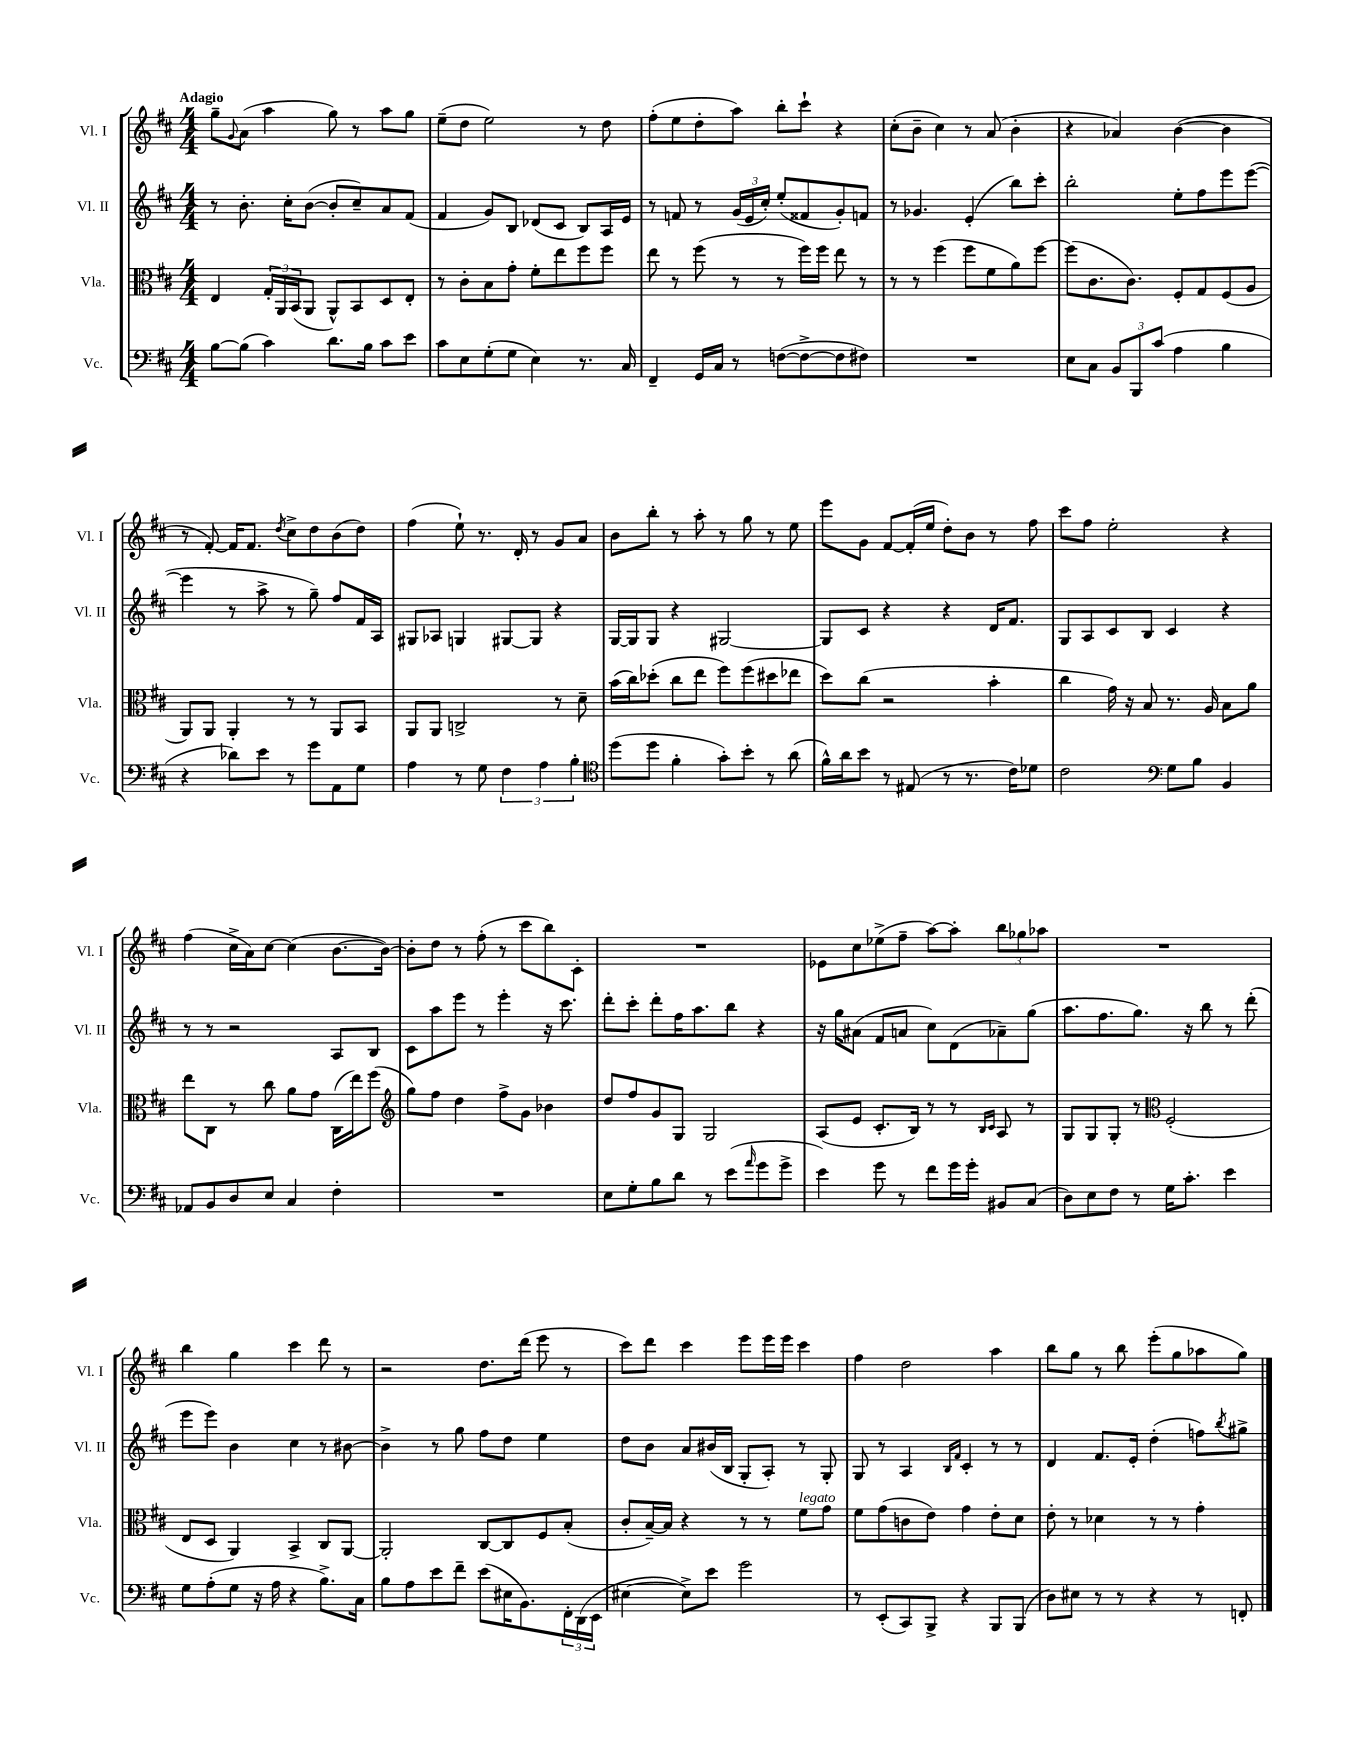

**kern	**kern	**kern	**kern
*staff4	*staff3	*staff2	*staff1
*clefF4	*clefC3	*clefG2	*clefG2
*k[f#c#]	*k[f#c#]	*k[f#c#]	*k[f#c#]
*M4/4	*M4/4	*M4/4	*M4/4
[8B\L	4E/	8r	8gg~\L
.	.	.	8qqg/
(8B\]J	.	8.b'\	(8a\J
4c#\)	24G'/LL	.	4aa\
.	24AA/	.	.
.	.	16cc#'\LK	.
.	(24BB/J	.	.
.	8AA/J	([8b\J	.
8.d\L	8AA^^/L)	8b'/]L	8gg\)
.	8BB/	8cc#~/)	8r
16B\Jk	.	.	.
8c#\L	8D/	8a/	8aa\L
8e\J	8E'/J	(8f#/J	8gg\J
=	=	=	=
8c#\L	8r	4f#/	(8ee~\L
8E\	8c#'\L	.	8dd\J
(8G'\	8B\	8g/L)	2ee\)
8G\J	8g'\J	8B/J	.
4E\)	8f#'\L	(8d-/L	.
.	8ee\	8c#/J	.
8.r	8ff#\	8B/L)	8r
.	8ff#\J	16A/L	8dd\
16C#/	.	16e/JJ	.
=	=	=	=
4FF#~/	8ee\	8r	(8ff#'\L
.	8r	8f/	8ee\
16GG/LL	(8ff#\	8r	8dd'\
16C#/JJ	.	.	.
8r	8r	(24g/LL	8aa\J)
.	.	24e/	.
.	.	24cc#'/JJ)	.
([8F\L	8r	(8ee'/L	8bb'\L
8F^\_	16ff#\LL)	8f##/	8ccc#`\J
.	16ff#\JJ	.	.
8F\]	8ee\	8g'/)	4r
8F#\J)	8r	8f/J	.
=	=	=	=
1r	8r	8r	(8cc#'\L
.	8r	4.g-/	8b~\J
.	(4ff#\	.	4cc#\)
.	8ff#\L	(4e'/	8r
.	8f#\	.	(8a/
.	8a\)	8bb\L)	4b'\
.	[8ff#\J	8ccc#'\J	.
=	=	=	=
8E\L	(8ff#\]L	2bb'\	4r
8C#\J	8.c#\	.	.
12BB/L	.	.	4a-/)
.	8.c#\J)	.	.
12BBB/	.	.	.
(12c#/J	.	.	.
4A\	8F#'/L	8ee'\L	([4b\
.	8G/	8ff#\	.
4B\	(8F#/	8eee\	4b\]
.	8A/J	([8eee\J	.
=	=	=	=
4r	8AA/L)	4eee\]	8r
.	8AA/J	.	[8f#'/)
8d-\L)	4AA'/	8r	16f#/]LK
.	.	.	8.f#/J
8e\J	.	8aa^\	.
.	.	.	8qdd/
8r	8r	8r	8cc#^\L
8g\L	8r	8gg~\)	8dd\
8AA\	8AA/L	8ff#/L	(8b\
8G\J	8BB/J	16f#/L	8dd\J)
.	.	16A/JJ	.
=	=	=	=
4A\	8AA/L	8G#/L	(4ff#\
.	8AA/J	8A-/J	.
8r	2C^/	4G/	8ee`\)
8G\	.	.	8.r
6F#\	.	[8G#/L	.
.	.	.	16d'/
.	.	8G#/]J	8r
6A\	.	.	.
.	8r	4r	8g/L
6B'\	.	.	.
.	8d~\	.	8a/J
=	=	=	=
*clefC4	*	*	*
(8dd\L	(16b\LL	[16G/LL	8b\L
.	16cc#\J)	16G/]J	.
8dd\J	(8dd-'\J	8G/J	8bb'\J
4f#'\	8cc#\L	4r	8r
.	8ee\J	.	8aa'\
8g'\L)	8ff#\L)	[2G#/	8r
8b'\J	(8ff#\	.	8gg\
8r	8dd#\	.	8r
(8a\	8ee-\J	.	8ee\
=	=	=	=
16f#^^\LL)	8dd\L)	8G#/]L	8eee\L
16a\J	.	.	.
8b\J	(8cc#\J	8c#/J	8g\J
8r	2r	4r	[8f#/L
(8E#/	.	.	(16f#'/]L
.	.	.	16ee/JJ
8r	.	4r	8dd'\L)
8.r	.	.	8b\J
.	4b'\	16d/LK	8r
16c#\LK)	.	8.f#/J	.
8d-\J	.	.	8ff#\
=	=	=	=
2c#\	4cc#\	8G/L	8ccc#\L
.	.	8A/	8ff#\J
.	16g\)	8c#/	2ee'\
.	16r	.	.
.	8B/	8B/J	.
*clefF4	*	*	*
8G\L	8.r	4c#/	.
8B\J	.	.	.
.	16A/	.	.
4BB/	8B\L	4r	4r
.	8a\J	.	.
=	=	=	=
8AA-/L	8ee\L	8r	(4ff#\
8BB/	8C#\J	8r	.
8D/	8r	2r	16cc#^\LL
.	.	.	16a\J)
8E/J	8cc#\	.	[8cc#\J
4C#/	8a\L	.	(4cc#\]
.	8g\J	.	.
4F#'\	(16C#\LL	8A/L	[8.b\L
.	16ee\J)	.	.
.	(8ff#\J	8B/J	.
.	.	.	16b\_Jk)
=	=	=	=
*	*clefG2	*	*
1r	8gg\L)	8c#\L	8b'\]L
.	8ff#\J	8aa\	8dd\J
.	4dd\	8eee\J	8r
.	.	8r	(8ff#'\
.	8ff#^\L	4eee'\	8r
.	8g\J	.	8ccc#\L
.	4b-\	16r	8bb\)
.	.	8.ccc#\	.
.	.	.	8c#'\J
=	=	=	=
8E\L	8dd/L	8ddd'\L	1r
8G'\	8ff#/	8ccc#'\J	.
8B\	8g/	8ddd'\L	.
8d\J	8G/J	16ff#\K	.
.	.	8.aa\	.
8r	2G/	.	.
(8e\L	.	8bb\J	.
16qqa/	.	.	.
8g\	.	4r	.
8g^\J	.	.	.
=	=	=	=
4e\)	(8A/L	16r	8e-\L
.	.	16gg\LK	.
.	8e/J	(8a#\J	8cc#\
8g\	8.c#'/L	8f#/L	(8ee-^\
8r	.	8a/J	8ff#~\J
.	16B/Jk)	.	.
8f#\L	8r	8cc#\L)	[8aa\L)
16g\L	8r	(8d\	8aa'\]J
16g'\JJ	.	.	.
.	16qqB/LL	.	.
.	16qqc#/JJ	.	.
8BB#/L	8A/	8a-~\)	12bb\L
.	.	.	12gg-\
(8C#/J	8r	(8gg\J	.
.	.	.	12aa-\J
=	=	=	=
8D\L)	8G/L	8.aa\L	1r
8E\	8G/	.	.
.	.	8.ff#\	.
8F#\J	8G'/J	.	.
8r	8r	8.gg\J)	.
*	*clefC3	*	*
16G\LK	(2F#'/	.	.
8.c#'\J	.	16r	.
.	.	8bb\	.
4e\	.	8r	.
.	.	(8ddd'\	.
=	=	=	=
8G\L	8E/L	8eee\L	4bb\
(8A'\	8D/J	8eee\J)	.
8G\J	4AA/)	4b\	4gg\
16r	.	.	.
16A\	.	.	.
4r	4BB^/	4cc#\	4ccc#\
8.B^\L)	8C#/L	8r	8ddd\
.	[8AA/J	[8b#\	8r
16C#\Jk	.	.	.
=	=	=	=
8B\L	2AA'/]	4b#^\]	2r
8A\	.	.	.
8e\	.	8r	.
8f#~\J	.	8gg\	.
(8e\L	[8C#/L	8ff#\L	8.dd\L
16E#\K	8C#/]	8dd\J	.
8.BB\)	.	.	(16ddd\Jk
.	8F#/	4ee\	8eee\
24FF#'\L	(8B'/J	.	8r
(24DD\	.	.	.
24EE\JJ	.	.	.
=	=	=	=
[4E#\	8c#'/L	8dd\L	8ccc#\L)
.	[16B~/L)	8b\J	8ddd\J
.	16B/]JJ	.	.
8E#^\]L)	4r	8a/L	4ccc#\
8e\J	.	(16b#/L	.
.	.	16B/JJ	.
2g\	8r	8G'/L	8eee\L
.	8r	8A'/J)	16eee\L
.	.	.	16eee\JJ
.	8f#\L	8r	4ccc#\
.	8g\J	8G'/	.
=	=	=	=
8r	8f#\L	8G/	4ff#\
(8EE'/L	(8g\	8r	.
8CC#/)	8c\	4A/	2dd\
8BBB^/J	8e\J)	.	.
.	.	16qqB/LL	.
.	.	16qqf#/JJ	.
4r	4g\	4c#'/	.
8BBB/L	8e'\L	8r	4aa\
(8BBB/J	8d\J	8r	.
=	=	=	=
8D\L)	8e'\	4d/	8bb\L
8E#\J	8r	.	8gg\J
8r	4d-\	8.f#/L	8r
8r	.	.	8bb\
.	.	16e'/Jk	.
4r	8r	(4dd'\	(8eee'\L
.	8r	.	8gg\
8r	4g'\	8ff\L)	8aa-\
.	.	8qbb/	.
8FF'/	.	8gg#^\J	8gg\J)
==	==	==	==
*-	*-	*-	*-
